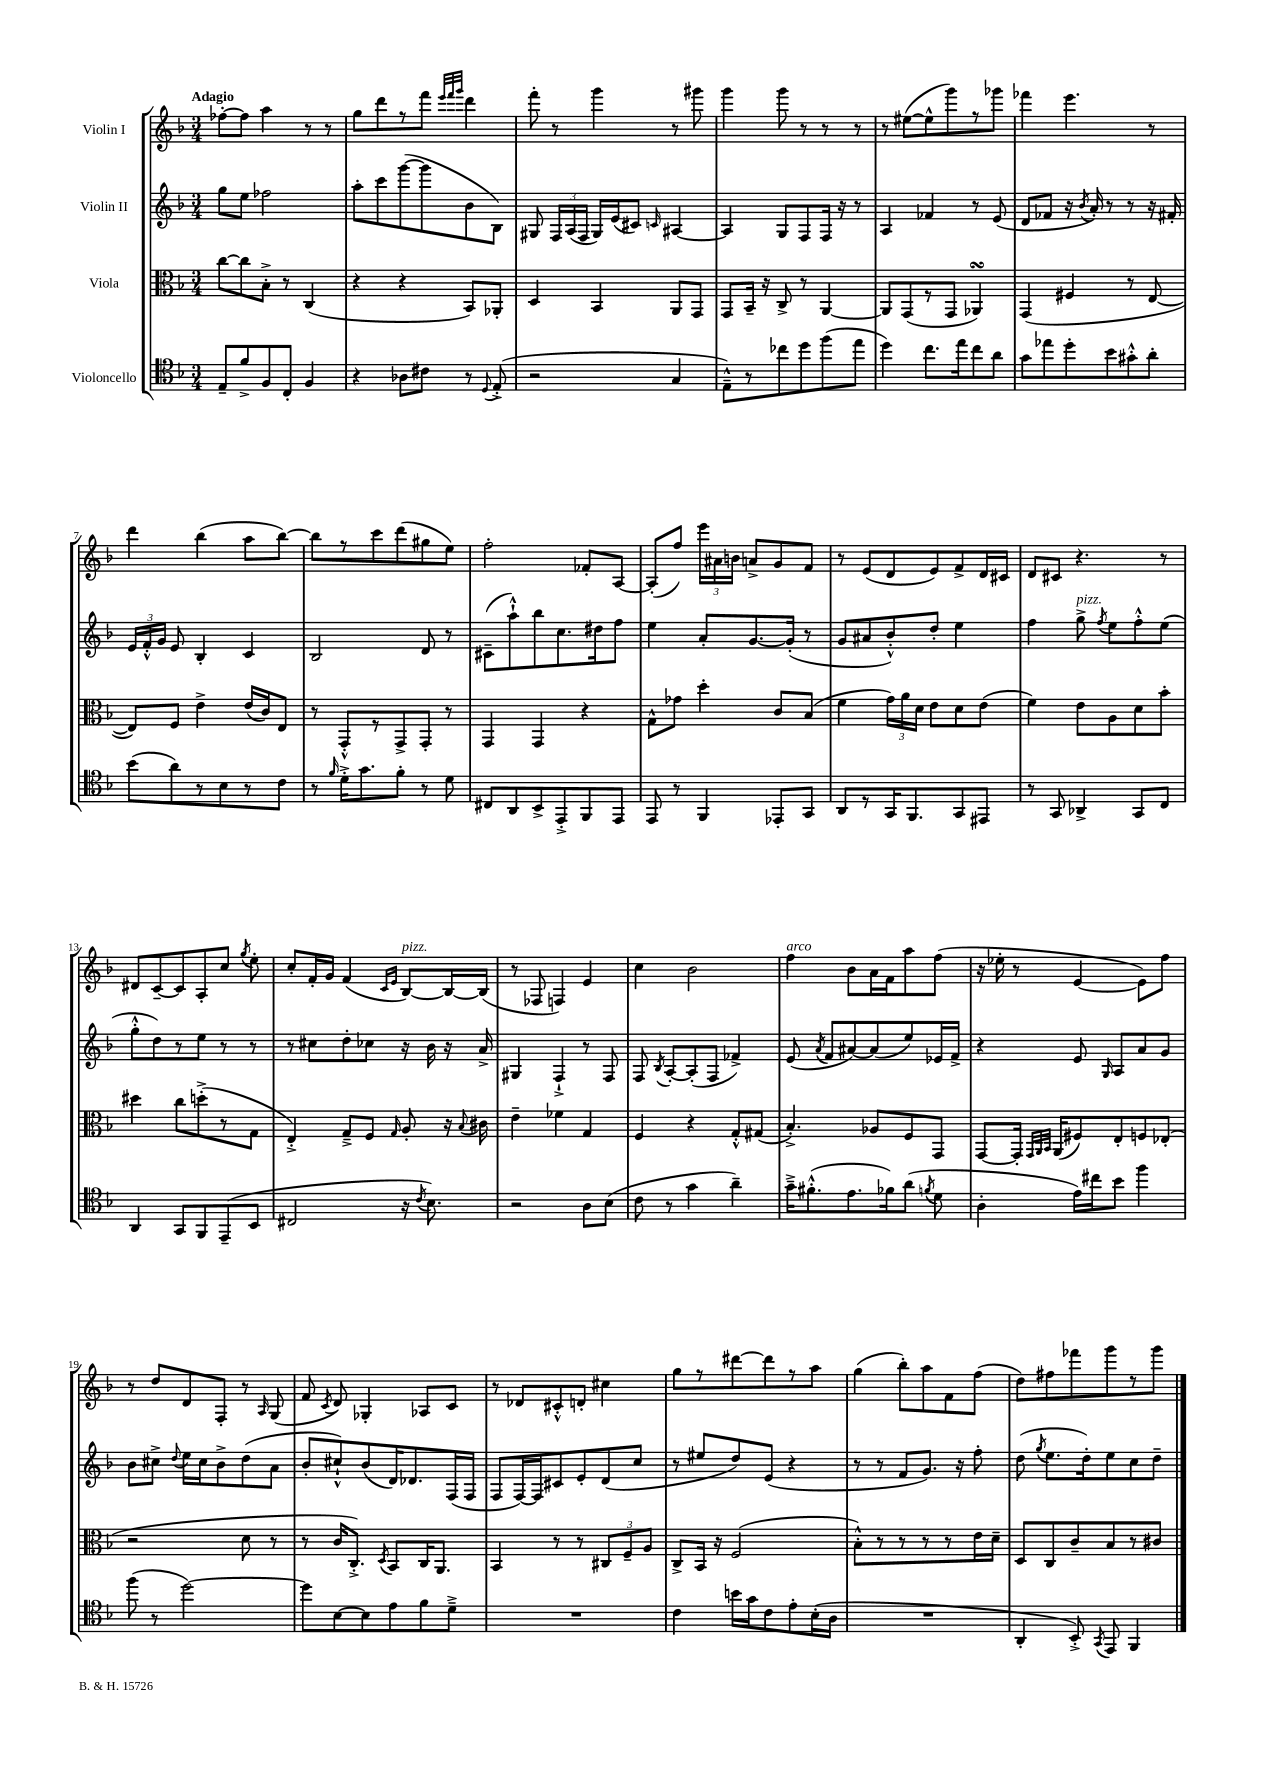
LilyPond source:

<<
\new StaffGroup <<
\new Staff = "s0" \with { instrumentName = "Violin I" } {
    \clef treble \key f \major \numericTimeSignature \time 3/4 \tempo "Adagio"
    \autoBeamOff fes''8[~-. fes''8] a''4 r8 r8 |
    g''8[ d'''8 r8 f'''8] \grace { e'''32[ f'''32 g'''32] } d'''4 |
    f'''8-. r8 g'''4 r8 gis'''8 |
    g'''4 g'''8 r8 r8 r8 |
    r8 eis''8[~( eis''8-^ g'''8) r8 ges'''8] |
    fes'''4 e'''4. r8 |
    d'''4 bes''4( a''8[ bes''8]~) |
    bes''8[ r8 c'''8 d'''8( gis''8 e''8]) |
    f''2-. fes'8[-. a8]~ |
    a8[-.( f''8]) \tuplet 3/2 { e'''16[ ais'16 b'16] } a'8[-> g'8 f'8] |
    r8 e'8[( d'8 e'8) f'8-> d'16 cis'16] |
    d'8[ cis'8] r4. r8 |
    dis'8[ c'8~-- c'8 a8-. c''8] \acciaccatura { g''8 } e''8-. |
    c''8[-. f'16-. g'16] f'4( \grace { c'16[ e'16] } bes8[~^\markup { \italic "pizz." }) bes16~ bes16]( |
    r8 fes8 f4) e'4 |
    c''4 bes'2 |
    f''4^\markup { \italic "arco" } bes'8[ a'16 f'16 a''8 f''8]( |
    r16 ees''16-. r8 e'4~ e'8[) f''8] |
    r8 d''8[ d'8 f8]-. r8 \grace { a16 } g8( |
    f'8 \acciaccatura { c'8 } d'8) ges4-. aes8[ c'8] |
    r8 des'8[ cis'8-.-^ d'8]-. cis''4 |
    g''8[ r8 dis'''8~ dis'''8 r8 a''8] |
    g''4( bes''8[-.) a''8 f'8 f''8]( |
    d''8[) fis''8 fes'''8 g'''8 r8 g'''8] \bar "|." |
}
\new Staff = "s1" \with { instrumentName = "Violin II" } {
    \clef treble \key f \major \numericTimeSignature \time 3/4
    \autoBeamOff g''8[ e''8] fes''2 |
    a''8[-. c'''8 g'''8~( g'''8 bes'8 bes8]) |
    gis8 \tuplet 3/2 { f16[ a16( f16] } gis16[) e'16( cis'8]) \grace { c'16 } ais4~ |
    ais4 g8[ f8 f16] r16 r8 |
    a4 fes'4 r8 e'8( |
    d'8[ fes'8] r16 \acciaccatura { bes'8 } a'16-.) r8 r8 r16 fis'16-. |
    \tuplet 3/2 { e'16[ f'16-.-^ g'16] } e'8 bes4-. c'4 |
    bes2 d'8 r8 |
    cis'8[--( a''8-!-^) bes''8 c''8. dis''16 f''8] |
    e''4 a'8[-. g'8.~ g'16]-.( r8 |
    g'8[ ais'8 bes'8-.-^) d''8]-. e''4 |
    f''4 g''8->^\markup { \italic "pizz." } \acciaccatura { f''8 } e''8[ f''8-.-^ e''8]( |
    g''8[-.-^ d''8) r8 e''8] r8 r8 |
    r8 cis''8[ d''8-. ces''8] r16 bes'16 r16 a'16-> |
    gis4 f4-!-> r8 f8 |
    f8 \acciaccatura { bes8 } a8[~-. a8-.( f8] fes'4->) |
    e'8( \acciaccatura { a'8 } f'8[ ais'8~) ais'8( e''8) ees'16 f'16]-> |
    r4 e'8 \grace { g16 } a8[ a'8 g'8] |
    bes'8[ cis''8]-> \appoggiatura { d''8 } e''16[ cis''16 bes'8-> d''8( a'8] |
    bes'8[-. cis''8-!-^) bes'8( d'16) des'8. f16( f16] |
    f8[ f16~) f16 cis'8 e'8-. d'8( c''8] |
    r8 eis''8[ d''8) e'8]( r4 |
    r8 r8 f'8[ g'8.]) r16 f''8-. |
    d''8( \acciaccatura { g''8 } e''8.[ d''16-.) e''8 c''8 d''8]-- \bar "|." |
}
\new Staff = "s2" \with { instrumentName = "Viola" } {
    \clef alto \key f \major \numericTimeSignature \time 3/4
    \autoBeamOff c''8[~ c''8 bes8]-.-> r8 c4( |
    r4 r4 bes,8[) aes,8]-. |
    d4 bes,4 a,8[ g,8] |
    g,8[ bes,16]-- r16 c8-> r8 a,4~ |
    a,8[ g,8( r8 g,8] aes,4\turn) |
    g,4( fis4 r8 e8~ |
    e8[) f8] e'4-> e'16[( c'16) e8] |
    r8 g,8[-.-^ r8 g,8-> g,8]-. r8 |
    g,4 g,4 r4 |
    g8[-^ ges'8] d''4-. c'8[ bes8]( |
    f'4 \tuplet 3/2 { g'16[) a'16 d'16] } e'8[ d'8 e'8]( |
    f'4) e'8[ a8 d'8 bes'8]-. |
    dis''4 c''8[ d''8-.->( r8 g8] |
    e4-.->) g8[---> f8] \grace { g16 } a8-. r16 \appoggiatura { bes8 } cis'16 |
    e'4-- fes'4 g4 |
    f4 r4 g8[-.-^ gis8]( |
    bes4.-.->) aes8[ f8 g,8] |
    g,8[~ g,16]-. \grace { g,32[ a,32 bes,32] } a,16[( fis8) e8-. f8 ees8]-.( |
    r2 d'8 r8 |
    r8 c'16[ c8.]-.->) \acciaccatura { d8 } bes,8[ c16 a,8.] |
    bes,4 r8 r8 \tuplet 3/2 { cis8[ f8-- a8] } |
    c8[-> bes,16] r16 f2( |
    bes8[-.-^) r8 r8 r8 r8 e'16 d'16]-- |
    d8[ c8 c'8-- bes8 r8 cis'8] \bar "|." |
}
\new Staff = "s3" \with { instrumentName = "Violoncello" } {
    \clef tenor \key f \major \numericTimeSignature \time 3/4
    \autoBeamOff e8[-- f'8-> f8 c8]-. f4 |
    r4 aes8[ cis'8] r8 \appoggiatura { d8 } e8-.->( |
    r2 g4 |
    e8[---^) r8 ces''8 d''8 f''8( e''8] |
    d''4) c''8.[ e''16 c''8 a'8] |
    g'8[ ees''8 d''8-. bes'8 gis'8-.-^ a'8]-. |
    bes'8[( a'8) r8 bes8 r8 c'8] |
    r8 \grace { f'16 } d'16[-.-> g'8. f'8]-. r8 d'8 |
    cis8[ a,8 bes,8-> e,8-.-> f,8 e,8] |
    e,8 r8 f,4 ees,8[-. g,8] |
    a,8[ r8 g,16 f,8. g,8 eis,8] |
    r8 g,8 aes,4-> g,8[ c8] |
    a,4 g,8[ f,8 e,8--( bes,8] |
    cis2 r16 \acciaccatura { c'8 } bes8.) |
    r2 a8[ bes8]( |
    c'8 r8 g'4 a'4--) |
    g'16[---> fis'8.-.-^( e'8. fes'16) a'8]( \acciaccatura { f'8 } d'8 |
    a4-. e'16[) cis''16 bes'8] f''4 |
    f''8( r8 d''2~) |
    d''8[ bes8~ bes8 e'8 f'8 d'8]---> |
    R2. |
    c'4 b'16[ g'16 c'8 e'8-. bes16-.( a16] |
    R2. |
    a,4-. bes,8-.->) \acciaccatura { g,8 } e,8 f,4 \bar "|." |
}
>>
>>
